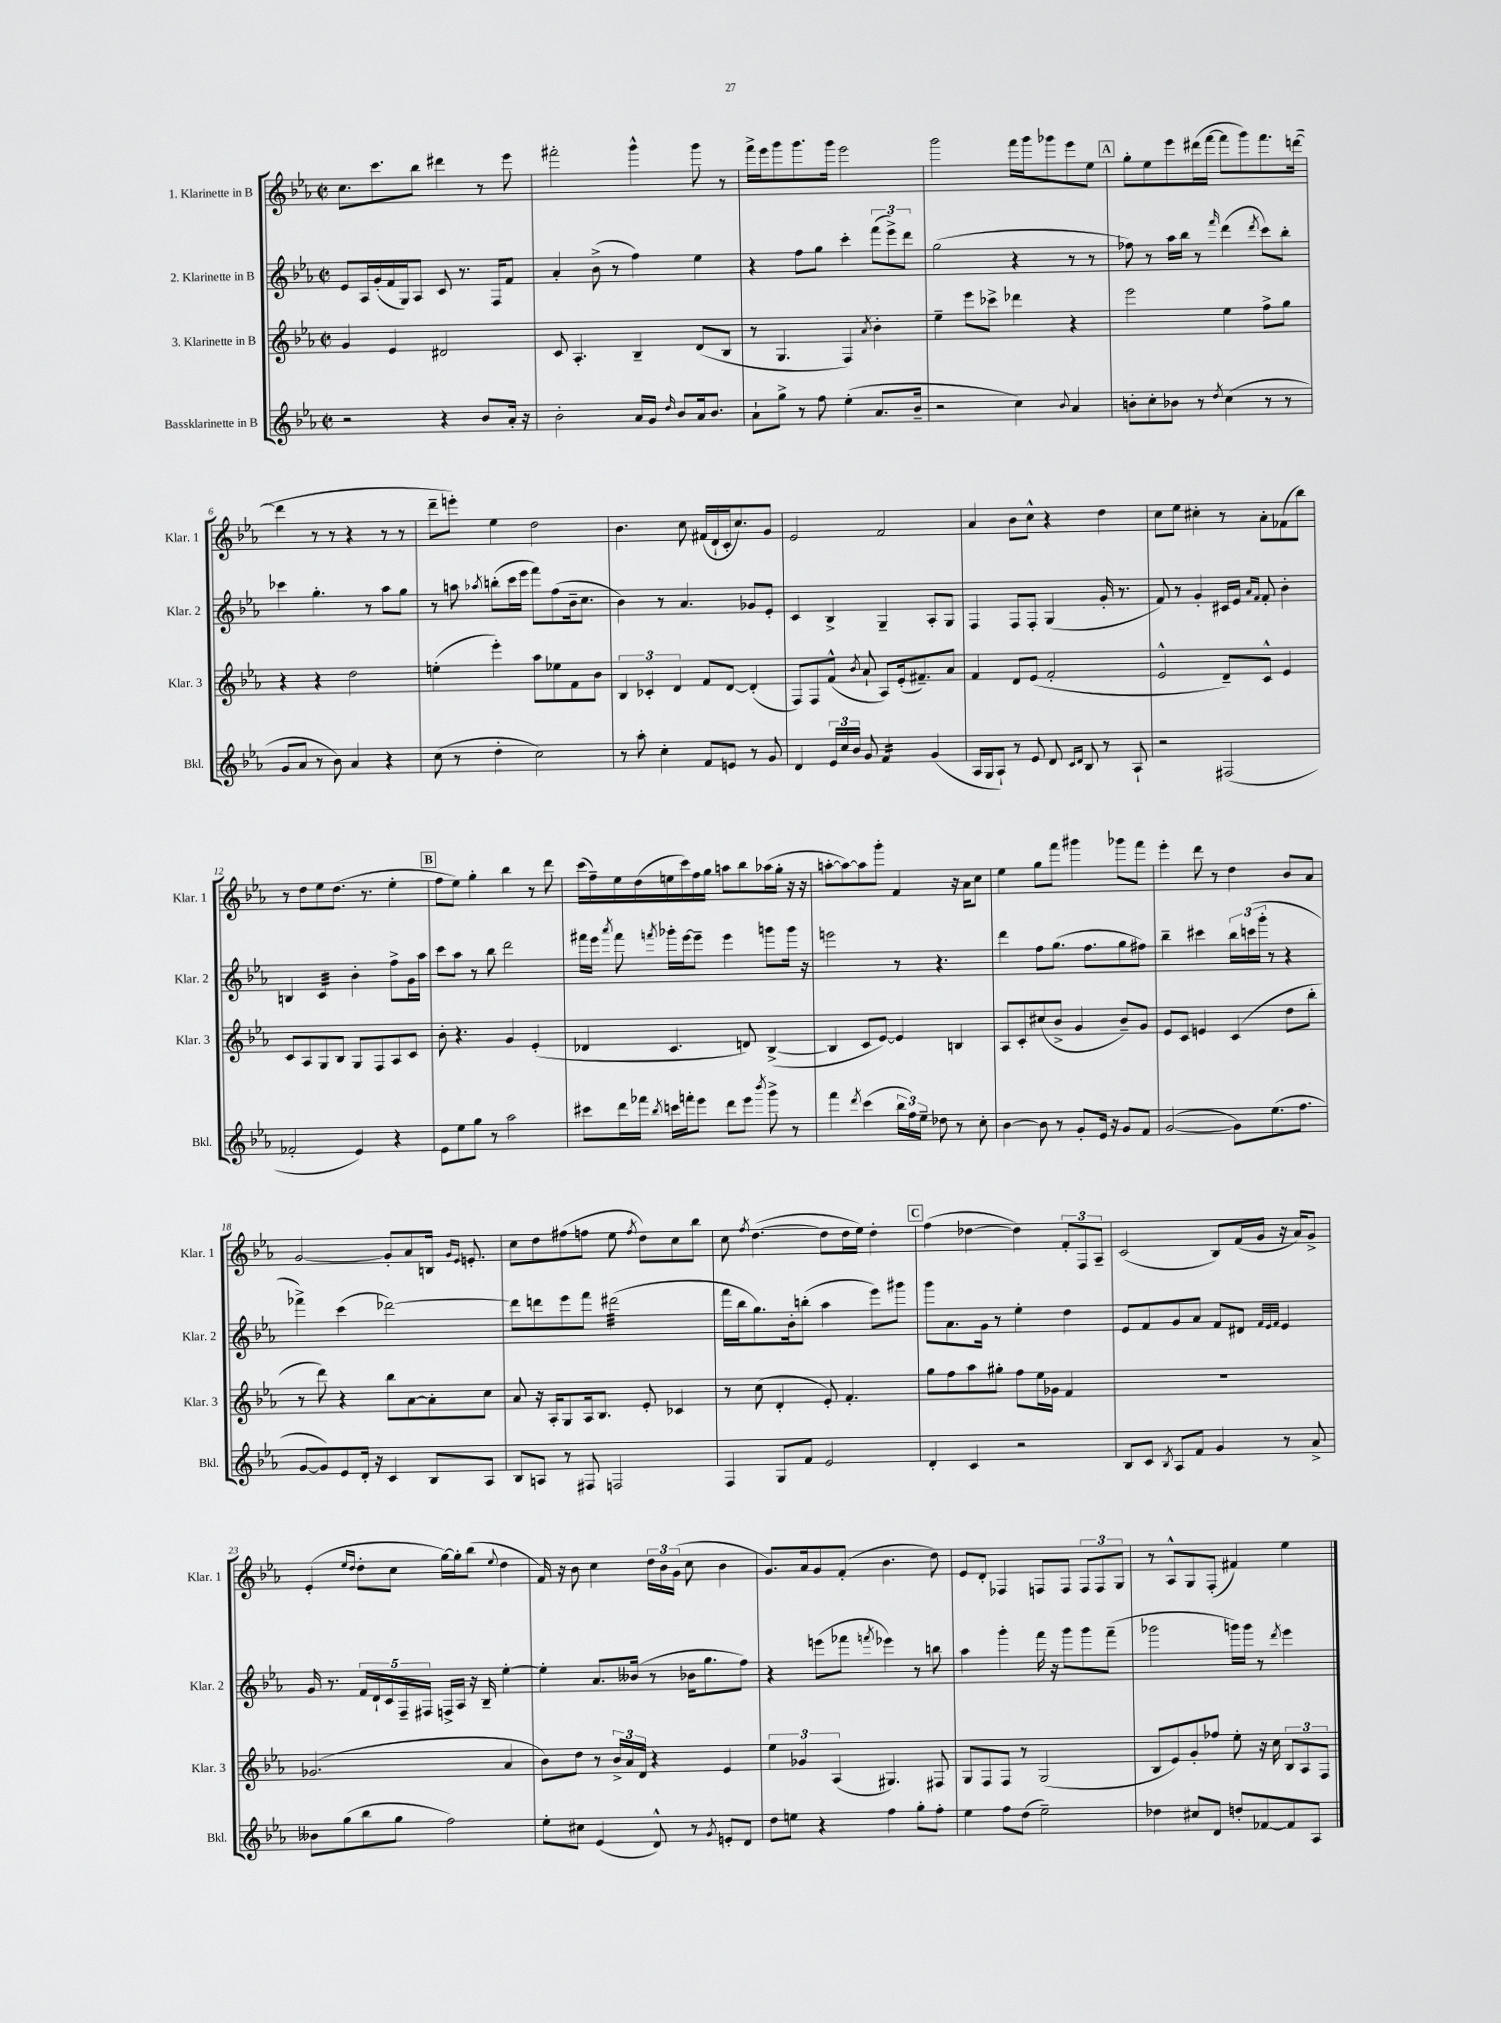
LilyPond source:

<<
\new StaffGroup <<
\new Staff = "s0" \with { instrumentName = "1. Klarinette in B" shortInstrumentName = "Klar. 1" } {
    \clef treble \key ees \major \defaultTimeSignature \time 2/2
    \autoBeamOff c''8.[ c'''8. bes''8] dis'''4 r8 ees'''8 |
    fis'''2-. g'''4-^ g'''8 r8 |
    f'''16[-> ees'''16 g'''8 g'''8. g'''16] ees'''2 |
    g'''2 f'''16[ g'''16 ges'''8 ees'''8 ees''8] |
    \mark \markup { \box "A" } g''8[-. ees''8 ees'''8 dis'''16( f'''16]~ f'''8[ g'''8) f'''8. d'''16]~( |
    d'''4 r8 r8 r4 r8 r8 |
    d'''8[-- e'''8]-.) ees''4 d''2 |
    bes'4. c''8 fis'16[( d'16-! c'16-. c''8.) g'8] |
    ees'2 f'2 |
    aes'4 bes'8[ c''8]-^ r4 d''4 |
    c''8[ ees''8] cis''4-. r8 aes'8[-. fes'8( bes''8]) |
    r8 d''8[ ees''8 d''8.]( r8. ees''4-. |
    \mark \markup { \box "B" } f''8[ ees''8]) g''4-. bes''4 r8 d'''8 |
    c'''16[( f''16--) ees''16 d''16( e''16 c'''16) f''16 g''16] a''8[ bes''8 aes''16( g''16]-. r16 r16 |
    a''8[~-. a''8~) a''8 g'''8]-. f'4 r16 aes'16[ c''8] |
    ees''4 g''8[ f'''8] gis'''4 ges'''8[ f'''8] |
    ees'''4-. d'''8 r8 d''4 bes'8[ aes'8] |
    g'2~ g'8[-. aes'8 b16] \grace { g'16[ ees'16] } e'8.-. |
    c''8[ d''8 fis''8( f''8] ees''8 \acciaccatura { f''8 } d''8[) c''8 bes''8] |
    c''8 \acciaccatura { f''8 } d''4.~( d''8[ d''16 ees''16]) d''4-. |
    \mark \markup { \box "C" } f''4( des''4~ des''4) \tuplet 3/2 { f'8[-. f8 aes8]-- } |
    c'2( bes8[) f'16( g'16] r16 aes'16[) g'8]-> |
    ees'4-.( \grace { ees''16[ d''16] } d''8[-. c''8] g''16[~) g''16-. bes''8]( \appoggiatura { ees''8 } d''4 |
    f'16) r16 bes'8 c''4 \tuplet 3/2 { d''16[ bes'16 g'16]( } c''8 bes'4 |
    g'8.[) aes'16 g'8 f'8]-.( bes'4. d''8) |
    ees'8[ d'8]-. fes4 f8[ f8] \tuplet 3/2 { f8[ f8 g8] } |
    r8 aes8[-^ g8 f8]-.( fis'4) ees''4 \bar "|." |
}
\new Staff = "s1" \with { instrumentName = "2. Klarinette in B" shortInstrumentName = "Klar. 2" } {
    \clef treble \key ees \major \defaultTimeSignature \time 2/2
    \autoBeamOff ees'8[ aes16 g'16-.( f'16 g16) aes8] c'8 r8. f16[ f'8] |
    aes'4-. bes'8->( r8 f''4) ees''4 |
    r4 f''8[ g''8] c'''4-. \tuplet 3/2 { f'''8[( ees'''8->) d'''8] } |
    g''2( r4 r8 r8 |
    \mark \markup { \box "A" } fes''8) r8 aes''16[ bes''16] r8 \grace { f'''16 } d'''4( \acciaccatura { d'''8 } c'''8[) bes''8]-. |
    ces'''4 g''4.-. r8 aes''8[ g''8] |
    r8 a''8 \acciaccatura { aes''8 } b''8[-.( c'''16 ees'''16] f'''8[) f''8( bes'16-- c''8.] |
    bes'4) r8 aes'4. ges'8[ ees'8]-. |
    c'4 bes4-> g4-- aes8[-. g8] |
    f4 f8[ f8]-. g4( g'16-. r8. |
    f'8) r8 g'4-. cis'16[ ees'16] \grace { aes'16[ f'16] } f'8-. bes'4-. |
    b4 c'4:32 bes'4-. f''8[-> g'16 aes''16] |
    \mark \markup { \box "B" } c'''8[ aes''8] r8 bes''8 d'''2 |
    fis'''16[ ees'''16] \acciaccatura { aes'''8 } fis'''8 \acciaccatura { f'''8 } ges'''16[-. ees'''16~ ees'''8]-- ees'''4 g'''8[ g'''16] r16 |
    e'''2 r8 r4. |
    d'''4 f''8[ g''8.]( f''8.[ g''8 fis''8]) |
    bes''4-- cis'''4 \tuplet 3/2 { bes''16[ c'''16( g'''16]-. } r8 r4 |
    fes'''4->) c'''4( des'''2~) |
    des'''8[ d'''8 ees'''8 f'''8] dis'''2:32( |
    f'''16[ bes''16 g''8.) bes'16-. b''8]-.( aes''4 ees'''8[) gis'''8] |
    \mark \markup { \box "C" } g'''8[ aes'8. g'16] r8 ees''4-. d''4 |
    ees'8[ f'8 g'8 aes'8] f'8[ dis'8] \grace { f'32[ ees'32 f'32] } ees'4 |
    g'16 r8. \tuplet 5/4 { f'16[ d'16-! c'16 f16-- fis16] } f16[-> aes16] r16 bes16-- ees''4~-. |
    ees''4-. aes'8.[ beses'16]( r8 bes'16[ g''8. f''8]) |
    r4 e'''8[( fes'''8] \acciaccatura { f'''8 } ees'''4) r8 b''8 |
    aes''4 g'''4-. f'''16 r16 g'''8[ g'''8 f'''8]--( |
    ges'''2 g'''16[) g'''16] r8 \acciaccatura { d'''8 } ees'''4 \bar "|." |
}
\new Staff = "s2" \with { instrumentName = "3. Klarinette in B" shortInstrumentName = "Klar. 3" } {
    \clef treble \key ees \major \defaultTimeSignature \time 2/2
    \autoBeamOff g'4 ees'4 dis'2 |
    c'8 aes4.-. bes4-- d'8[( bes8] |
    r8 g4. f4) \acciaccatura { aes'8 } bes'4-. |
    ees''4-- ees'''8[ ces'''8]-> des'''4 r4 |
    \mark \markup { \box "A" } ees'''2 ees''4 f''8[-> g''8] |
    r4 r4 d''2 |
    e''4-.( ees'''4-.) aes''8[ ees''8 f'8 bes'8] |
    \tuplet 3/2 { bes4 ces'4-. d'4 } f'8[ d'8]~ d'4-.( |
    f8[) f8 f'8]-^( \acciaccatura { bes'8 } aes'8-! aes8[) ees'16-.( fis'8.--) aes'8] |
    f'4 d'8[ ees'8]( f'2-. |
    ees'2-^ d'8[--) c'8]-^ ees'4 |
    c'8[ aes8 g8 bes8] g8[ f8 aes8 c'8] |
    \mark \markup { \box "B" } bes'8-. r4. g'4 ees'4-.( |
    des'4 c'4. d'8) bes4~->( |
    bes4 c'8[ ees'8]~) ees'4 b4 |
    aes8[ c'8-. cis''8( bes'8]-> g'4 bes'8[--) g'8] |
    ees'8[ c'8] e'4 c'4( d''8[ bes''8]-. |
    r8 d'''8) r4 bes''8[ aes'8~ aes'8-. c''8] |
    aes'8 r16 aes16[-. g8 aes16 bes8.] ees'8-. ces'4 |
    r8 c''8( d'4-. ees'8-.) f'4.-. |
    \mark \markup { \box "C" } g''8[ f''8 aes''8 gis''8]-. f''8[ ees''16 ges'16] f'4 |
    R1 |
    ges'2.( aes'4 |
    bes'8[) d''8] r8 \tuplet 3/2 { bes'16[-> aes'16 d'16] } r4 ees'4 |
    \tuplet 3/2 { ees''4 ges'4 aes4( } gis4.) fis8 |
    g8[ f8 f8] r8 g2( |
    bes8[ ees'8) g'8-. fes''8] ees''8-. r16 c''16 \tuplet 3/2 { bes8[ aes8 f8] } \bar "|." |
}
\new Staff = "s3" \with { instrumentName = "Bassklarinette in B" shortInstrumentName = "Bkl." } {
    \clef treble \key ees \major \defaultTimeSignature \time 2/2
    \autoBeamOff r2 r4 bes'8[ aes'16]-. r16 |
    bes'2-. aes'16[ g'16] \grace { d''16 } bes'8[ aes'16 bes'8.] |
    aes'8[-! g''8]-> r8 f''8 ees''4-.( aes'8.[ bes'16]-- |
    r2 c''4) \appoggiatura { bes'8 } aes'4 |
    \mark \markup { \box "A" } b'8[-. c''8-. bes'8] r8 \acciaccatura { d''8 } c''4( r8 r8 |
    g'8[ aes'8] r8 bes'8) aes'4 r4 |
    c''8( r8 d''4-. c''2) |
    r8 aes''8-. c''4-. f'8[ e'8] r8 g'8 |
    d'4 \tuplet 3/2 { ees'16[ c''16 bes'16] } g'8 f'4:16 g'4( |
    aes16[ g16 aes8]-!) r8 ees'8 d'8 \grace { c'16[ d'16] } bes8 r8 aes8-! |
    r2 fis2( |
    fes'2-. ees'4) r4 |
    \mark \markup { \box "B" } ees'8[ ees''8 g''8] r8 aes''2 |
    cis'''8[ d'''16 fes'''16] \acciaccatura { bes''8 } c'''16[ f'''16-. ees'''8] d'''8[ ees'''8] \acciaccatura { bes'''8 } g'''8-> r8 |
    f'''4 \acciaccatura { d'''8 } c'''4( \tuplet 3/2 { bes''16[ f''16) ees''16]-- } des''8 r8 c''8-. |
    bes'4~ bes'8 r8 g'8[-. ees'16] r16 g'8[ f'8] |
    g'2~( g'8[) ees''8.( f''8.] |
    g'8[~ g'8) ees'8 d'16]-. r16 c'4 bes8[ aes8] |
    bes8[ a8] r8 fis8 f2 |
    f4 g8[ f'8] ees'2 |
    \mark \markup { \box "C" } d'4-. c'4 r2 |
    bes8[ c'8] \acciaccatura { bes8 } aes8[ f'8] g'4 r8 aes'8-> |
    beses'8[ g''8( bes''8 g''8] f''2) |
    ees''8[-. cis''8] ees'4( d'8-^) r8 \acciaccatura { g'8 } e'8[-. d'8] |
    d''8[ e''8] r4 f''4 g''8[-. f''8]-. |
    ees''4 f''8[ d''8]( ees''2--) |
    des''4 cis''8[ d'8] d''8[-. fes'8~ fes'8 aes8] \bar "|." |
}
>>
>>
